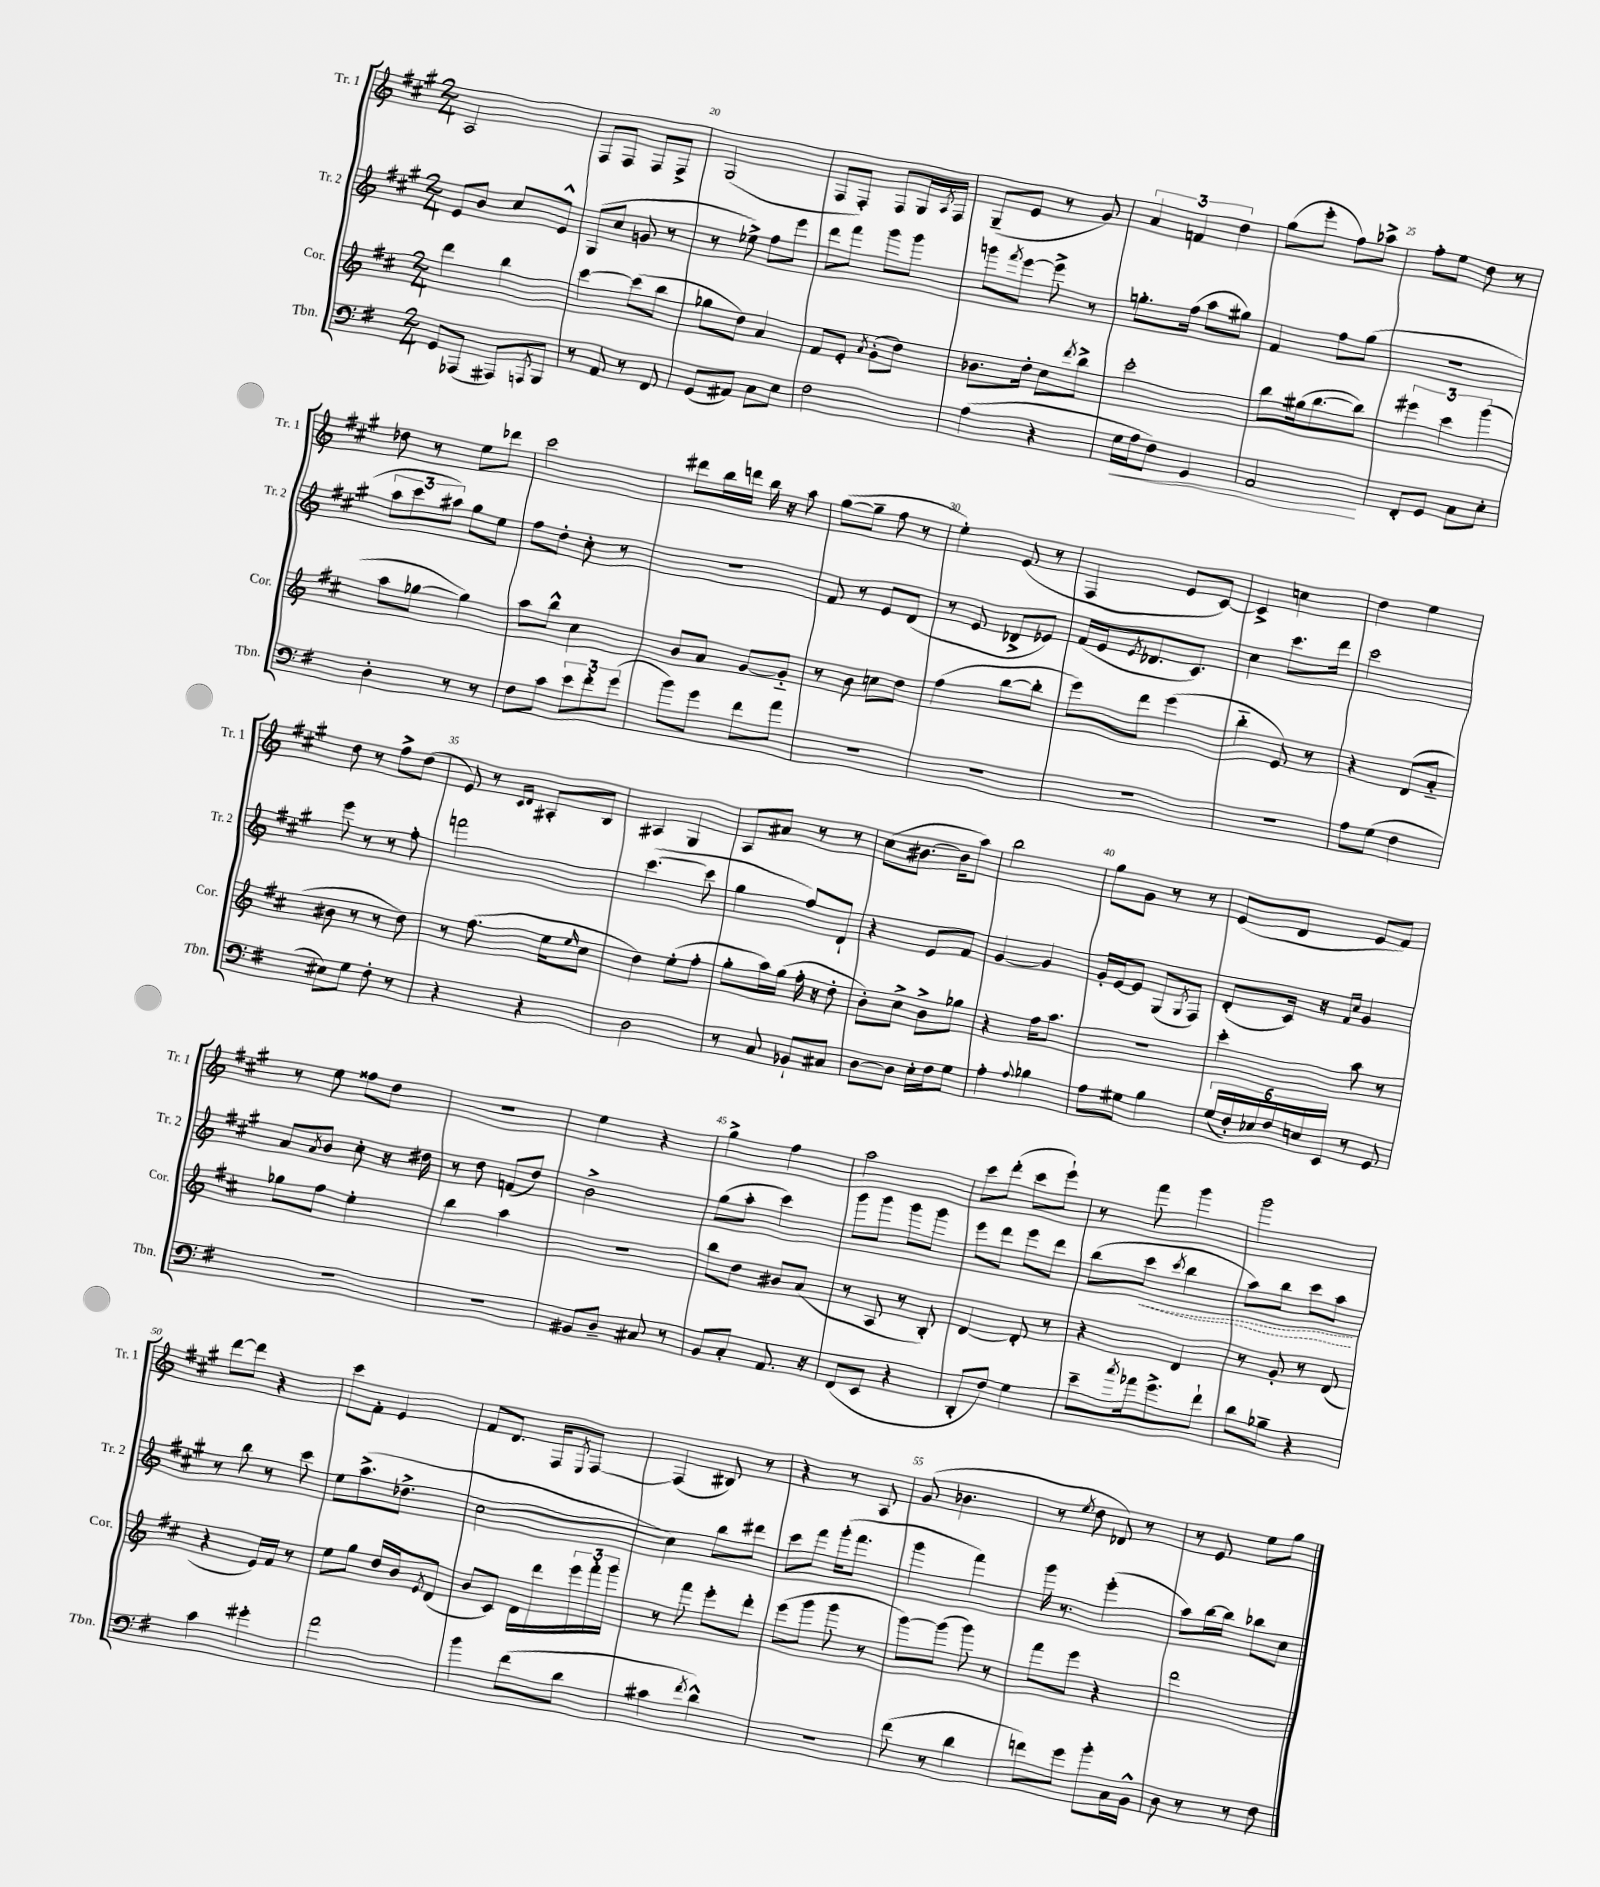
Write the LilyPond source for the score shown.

<<
\new StaffGroup <<
\new Staff = "s0" \with { instrumentName = "Tr. 1" shortInstrumentName = "Tr. 1" } {
    \clef treble \key a \major \numericTimeSignature \time 2/4
    a2 |
    fis8 fis8 fis8 fis8-> |
    gis2( |
    fis8 fis8-.) fis8 gis16 \acciaccatura { a8 } fis16 |
    gis8--( e'8 r8 gis'8) |
    \tuplet 3/2 { a'4 f'4 d''4 } |
    gis''8( e'''8-. fis''8) aes''8-> |
    fis''8-. e''8 d''8 r8 |
    des''8 r8 e''8 des'''8 |
    cis'''2 |
    dis'''8 b''16 d'''16 b''16 r16 a''8 |
    gis''8~( gis''8-- fis''8 r8 |
    e''4-.) e'8( r8 |
    fis4 e'8 cis'8~) |
    cis'4-> c''4 |
    d''4 e''4 |
    d''8 r8 fis''8-> d''8( |
    e'8) r8 \grace { cis'16 d'16 } ais8-. b8 |
    ais4 gis4 |
    a8 ais'8 r8 r8 |
    cis''8( bis'8.~ bis'16 a''8) |
    b''2 |
    gis''8 gis'8 r8 r8 |
    e'8( d'8 e'8 fis'8) |
    r8 e''8 fisis''8 d''8 |
    R2 |
    e''4 r4 |
    gis''4-> fis''4 |
    a''2 |
    cis'''8 d'''8-.( cis'''8 e'''8-!) |
    r8 fis'''8 gis'''4 |
    gis'''2 |
    d'''8~ d'''8 r4 |
    cis'''8 fis'8-. e'4 |
    fis'8 d'8. fis16 \acciaccatura { e8 } fis8~ |
    fis4( bis8) r8 |
    r4 r8 a8 |
    gis'8( bes'4. |
    r8 \acciaccatura { e''8 } d''8 des'8) r8 |
    r8 e'8 e''8 gis''8 \bar "|." |
}
\new Staff = "s1" \with { instrumentName = "Tr. 2" shortInstrumentName = "Tr. 2" } {
    \clef treble \key a \major \numericTimeSignature \time 2/4
    e'8 b'8 cis''8 e'8-^ |
    gis8( cis''8 g'8 r8 |
    r8 ees''8->) fis''8 e'''8 |
    d'''8 fis'''8 gis'''8 gis'''8 |
    g'''8 \acciaccatura { fis'''8 } e'''8~ e'''8-> r8 |
    g''8.-. fis''16( a''8 gis''8) |
    fis'4 fis''8 gis''8( |
    r2 |
    \tuplet 3/2 { a''8 cis'''8 ais''8) } gis''8 e''8 |
    fis''8 d''8-. cis''8-. r8 |
    R2 |
    fis'8 r8 e'8 d'8( |
    r8 e'8 des'8-> ees'8) |
    fis'16( e'16 \acciaccatura { e'8 } des'8. cis'8.) |
    cis''4 cis'''8. d'''16 |
    cis'''2 |
    e'''8 r8 r8 fis''8-. |
    f'''2 |
    cis'''4.~( cis'''8 |
    gis''4 fis''8) d'8-! |
    r4 e'8 fis'8 |
    gis'4~ gis'4 |
    gis'16-. e'16~ e'8 gis8( \acciaccatura { gis8 } fis8) |
    d'8-.( cis'16) r16 \grace { fis'16 cis''16 } gis'4 |
    a'8 \acciaccatura { a'8 } b'8 cis''8-. r16 dis''16 |
    r8 d''8 f'8( d''8) |
    b'2-> |
    gis''8( a''8-. cis'''4) |
    gis'''8 gis'''8 gis'''8 gis'''8 |
    e'''8 d'''8 e'''8 d'''8 |
    b''8( \once \override Hairpin.style = #'dashed-line cis'''8\< \acciaccatura { cis'''8 } b''4 |
    a''8) b''8 cis'''8 a''8\! |
    r8 b''8 r8 cis'''8 |
    e''8 a''8.->( des''8.-> |
    cis''2~ |
    cis''4) b''8 dis'''8 |
    cis'''8 fis'''8 gis'''16-.( fis'''8. |
    gis'''4 fis'''4) |
    gis'''16 r8. e'''4-.( |
    a''8) b''16~ b''16 bes''8 cis''8 \bar "|." |
}
\new Staff = "s2" \with { instrumentName = "Cor." shortInstrumentName = "Cor." } {
    \clef treble \key d \major \numericTimeSignature \time 2/4
    d'''4 b''4 |
    cis'''4~ cis'''8( b''8 |
    ges''8 d''8) a'4 |
    fis'8 e'8-. \acciaccatura { a'8 } g'8-.( d''8) |
    bes'8. d''16-. cis''8 \acciaccatura { d'''8 } b''8-> |
    cis'''2-. |
    b''8 gis''16( b''8.~ b''8) |
    \tuplet 3/2 { eis'''4 cis'''4 g'''4( } |
    a''8 ges''8~ ges''4) |
    a''8 b''8-^ cis''4 |
    b'8 a'8 g'8~ g'8-_ |
    r8 b'8 c''8 d''8 |
    fis''4( b''8~ b''8-. |
    e'''8) d'''8 e'''4( |
    b''4-_ e'8) r8 |
    r4 d'8( a'8-_ |
    bis'8 r8 r8 d''8) |
    r8 fis''8.( e''16 \grace { e''16 } cis''8 |
    d''4) e''8-.( fis''8-. |
    g''8-. a''16) g''16( fis''16-. r16 d''8-. |
    b'8-.) cis''8-> b'8-> ges''8 |
    r4 fis''16 a''8. |
    r2 |
    cis'''4-. a''8 r8 |
    ges''8 fis''8 e''4-. |
    b''4 a''4 |
    R2 |
    b''8 d''8 bis'8 a'8( |
    r8 a8 r8 b8-.) |
    d'4~ d'8-. r8 |
    r4 d'4 |
    r8 g'8-. r8 d'8( |
    r4 e'16) fis'16 r8 |
    e''8 g''8 d''16 b'16 \acciaccatura { e'8 } d'8( |
    b'8 cis'8) d'16 d'''16 \tuplet 3/2 { e'''16 fis'''16-. g'''16 } |
    r8 fis'''8 e'''8-. d'''8-. |
    e'''8( g'''8 g'''8 r8 |
    g'''8~) g'''8( g'''8) r8 |
    fis'''8 e'''8 r4 |
    d'''2 \bar "|." |
}
\new Staff = "s3" \with { instrumentName = "Tbn." shortInstrumentName = "Tbn." } {
    \clef bass \key g \major \numericTimeSignature \time 2/4
    g,8 aes,,8( ais,,8) \acciaccatura { a,,8 } b,,8 |
    r8 a,8 r8 fis,8 |
    g,8( ais,8) c8 e8 |
    fis2 |
    a4( r4 |
    g16\< a16 fis8) g,4 |
    a,2\! |
    fis,8-. g,8 c8 e8-. |
    d4-. r8 r8 |
    fis8 c'8 \tuplet 3/2 { e'8 fis'8-. g'8( } |
    b'8) g'8 fis'8 a'8 |
    R2 |
    R2 |
    R2 |
    R2 |
    a8 g8( fis4 |
    eis8) g8 fis8-. r8 |
    r4 r4 |
    d2 |
    r8 c8 bes,8-! cis8 |
    d8~ d8 e16-. fis16 g8 |
    a4-. \appoggiatura { a8 } bes4 |
    a8 gis8 b4 |
    \tuplet 6/4 { g16( fis16-.) ees16 fis16 e16 e,16 } r8 g,8 |
    r2 |
    R2 |
    bis,8 d8-- cis8 r8 |
    b,8 c8-. a,8. r16 |
    fis,8( e,8 r4 |
    d,8-. fis8) g4 |
    e'8-- \acciaccatura { c''8 } aes'16 g'8.-> fis'8-! |
    d'8 bes8-- r4 |
    c'4 gis'4-. |
    a'2 |
    b'4 fis'8( d'8 |
    cis'4 \acciaccatura { fis'8 } d'4-^) |
    r2 |
    fis'8( r8 d'4 |
    f'8) g'8 b'8-. c16 b,16-^ |
    d8 r8 r8 fis8 \bar "|." |
}
>>
>>
\layout { \context { \Score currentBarNumber = #18 \override BarNumber.break-visibility = ##(#f #t #t) barNumberVisibility = #(every-nth-bar-number-visible 5) } }
